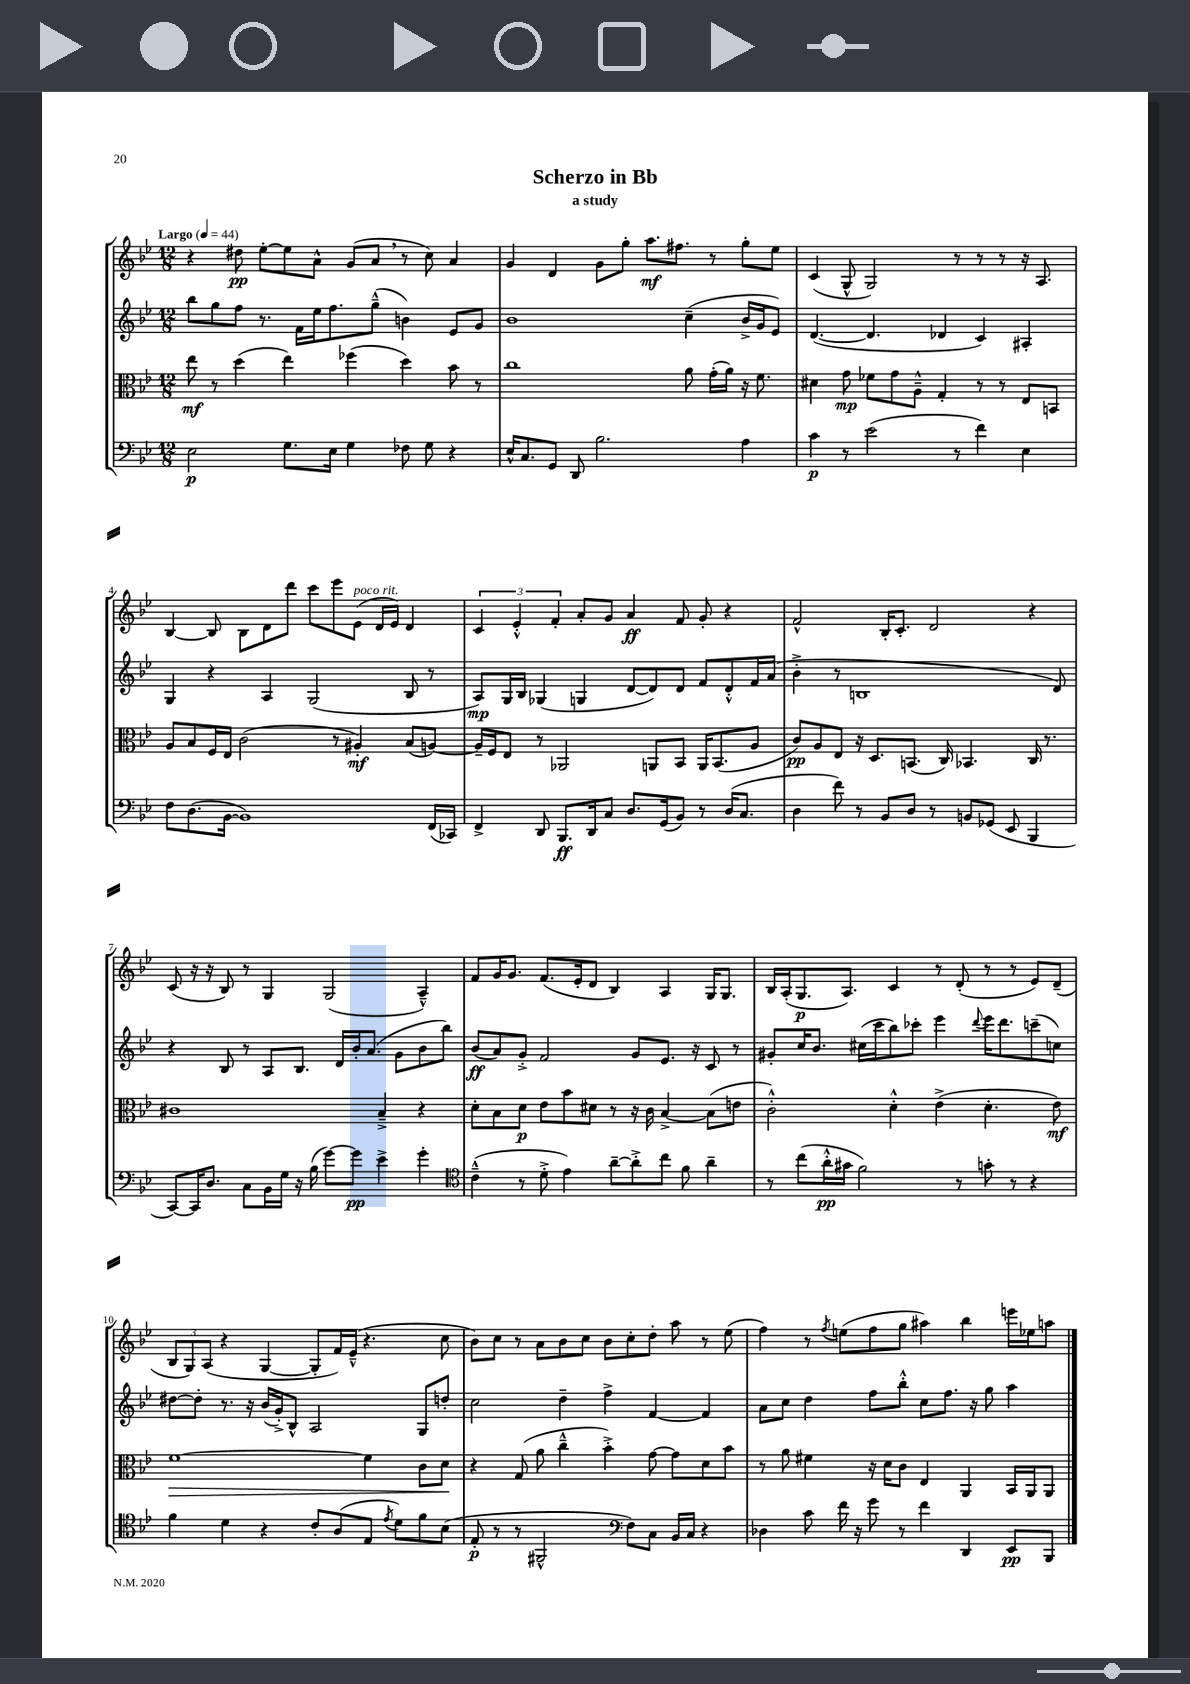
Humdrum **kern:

**kern	**dynam	**kern	**dynam	**kern	**dynam	**kern	**dynam
*part4	*part4	*part3	*part3	*part2	*part2	*part1	*part1
*staff4	*staff4	*staff3	*staff3	*staff2	*staff2	*staff1	*staff1
*clefF4	*	*clefC3	*	*clefG2	*	*clefG2	*
*k[b-e-]	*	*k[b-e-]	*	*k[b-e-]	*	*k[b-e-]	*
*M12/8	*	*M12/8	*	*M12/8	*	*M12/8	*
*MM44	*	*MM44	*	*MM44	*	*MM44	*
=1	=1	=1	=1	=1	=1	=1	=1
!	!	!	!	!	!	!LO:TX:a:B:t=Largo	!
2E-\	p	8ee-\	mf	8bb-\L	.	4r	.
.	.	8r	.	8gg\	.	.	.
.	.	(4dd\	.	8ff\J	.	8dd#X\	pp
.	.	.	.	8.r	.	[8ee-'\L	.
8.G\L	.	4ee-\)	.	.	.	8ee-\]	.
.	.	.	.	16f\LL	.	.	.
.	.	.	.	16ee-\J	.	8a^^\J	.
16E-\Jk	.	.	.	8.ff\	.	.	.
4G\	.	(4ff-X\	.	.	.	(8g/L	.
.	.	.	.	(8gg~^^\J	.	8a,/J	.
8F-X\	.	4dd\)	.	4bn\)	.	8r	.
8G\	.	.	.	.	.	8cc\)	.
4r	.	8b-\	.	8e-/L	.	4a/	.
.	.	8r	.	8g/J	.	.	.
=2	=2	=2	=2	=2	=2	=2	=2
16E-^^/KL	.	1cc	.	1b-	.	4g/	.
8.C/	.	.	.	.	.	.	.
8GG/J	.	.	.	.	.	4d/	.
8DD/	.	.	.	.	.	.	.
2.B-\	.	.	.	.	.	8g\L	.
.	.	.	.	.	.	8gg'\J	.
.	.	.	.	.	.	8.aa\L	mf
.	.	.	.	.	.	8.ff#X\J	.
.	.	8a\	.	(4cc~\	.	.	.
.	.	(16g'\LL	.	.	.	8r	.
.	.	16a\JJ)	.	.	.	.	.
4A\	.	16r	.	16b-^/LL	.	8gg'\L	.
.	.	8.f\	.	16g/J	.	.	.
.	.	.	.	8e-/J)	.	8ee-\J	.
=3	=3	=3	=3	=3	=3	=3	=3
4c\	p	4d#X\	.	([4.d/	.	(4c/	.
8r	.	8g\	mp	.	.	8G^^/	.
(2e-\	.	8f-X\L	.	4.d/]	.	2G/)	.
.	.	8g\	.	.	.	.	.
.	.	8A~^^\J	.	.	.	.	.
.	.	4G'/	.	4d-X/	.	.	.
8r	.	.	.	.	.	8r	.
4f\)	.	8r	.	4c/)	.	8r	.
.	.	8r	.	.	.	8r	.
4E-\	.	8E-/L	.	4A#X'/	.	16r	.
.	.	.	.	.	.	8.A/	.
.	.	8BBn/J	.	.	.	.	.
!!LO:LB:g=z
=4	=4	=4	=4	=4	=4	=4	=4
8F\L	.	8A/L	.	4G/	.	[4B-/	.
(8.D\	.	8B-/	.	.	.	.	.
.	.	16F/L	.	4r	.	8B-/]	.
[16BB-\Jk	.	16E-/JJ	.	.	.	.	.
1BB-])	.	(2c\	.	.	.	8B-\L	.
.	.	.	.	4A/	.	8d\	.
.	.	.	.	.	.	8ddd\J	.
.	.	.	.	(2G/	.	8ccc\L	.
.	.	8r	.	.	.	8eee-\	.
!	!	!	!	!	!	!LO:TX:a:i:t=poco rit.	!
.	.	4A#X'/)	mf	.	.	(8e-\J	.
.	.	.	.	.	.	16d/LL	.
.	.	.	.	.	.	16e-/JJ)	.
.	.	(8B-/L	.	8B-/	.	4d/	.
(16FF/LL	.	[8An/J)	.	8r	.	.	.
16CC-X/JJ)	.	.	.	.	.	.	.
=5	=5	=5	=5	=5	=5	=5	=5
4FF^/	.	16A~/LL]	.	8A/L)	mp	6c/	.
.	.	16F/J	.	.	.	.	.
.	.	8E-/J	.	16G/L	.	.	.
.	.	.	.	.	.	6e-'^^/	.
.	.	.	.	16B-/JJ	.	.	.
8DD/	.	8r	.	(4G-X/	.	.	.
.	.	.	.	.	.	6f'/	.
8.BBB-/L	ff	2AA-X/	.	.	.	.	.
.	.	.	.	4Gn/	.	8a'/L	.
16DD/k	.	.	.	.	.	.	.
8C/J	.	.	.	.	.	8g/J	.
8.D/L	.	.	.	[8d/L	.	4a/	ff
.	.	8AAn/L	.	8d/])	.	.	.
(16GG/k	.	.	.	.	.	.	.
8BB-/J)	.	8BB-/J	.	8d/J	.	8f/	.
8r	.	16AA/KL	.	8f/L	.	8g'/	.
.	.	(8.BB-/	.	.	.	.	.
(16D/KL	.	.	.	8d'^^/	.	4r	.
8.C/J	.	.	.	.	.	.	.
.	.	8A/J	.	16f/L	.	.	.
.	.	.	.	(16a/JJ	.	.	.
=6	=6	=6	=6	=6	=6	=6	=6
4D\	.	8c/L)	pp	4b-'^\	.	2f^^/	.
.	.	8A/	.	.	.	.	.
8f\)	.	8E-/J	.	8r	.	.	.
8r	.	16r	.	1Bn	.	.	.
.	.	8.D/L	.	.	.	.	.
8BB-/L	.	.	.	.	.	16B-'/KL	.
.	.	.	.	.	.	8.c'/J	.
8D/J	.	(8.BBn/J	.	.	.	.	.
8r	.	.	.	.	.	2d/	.
.	.	16C/)	.	.	.	.	.
8BBn/L	.	4.BB-X/	.	.	.	.	.
(8GG-X/J	.	.	.	.	.	.	.
8EE-/	.	.	.	.	.	.	.
4BBB-/	.	16C/	.	.	.	4r	.
.	.	8.r	.	.	.	.	.
.	.	.	.	8d/)	.	.	.
!!LO:LB:g=z
=7	=7	=7	=7	=7	=7	=7	=7
[8CC/L)	.	1c#X	.	4r	.	(8c/	.
16CC/K]	.	.	.	.	.	16r	.
8.D/J	.	.	.	.	.	16r	.
.	.	.	.	8B-/	.	8B-/)	.
8C\L	.	.	.	8r	.	8r	.
16BB-\L	.	.	.	8A/L	.	4G/	.
16G\JJ	.	.	.	.	.	.	.
16r	.	.	.	8.B-/J	.	.	.
(16B-\	.	.	.	.	.	.	.
[8g\L)	.	.	.	.	.	(2G/	.
.	.	.	.	16d/LL	.	.	.
8g\J]	pp	.	.	16b-'/J	.	.	.
.	.	.	.	(8.a/J	.	.	.
4e-^\	.	4B-~^/	.	.	.	.	.
.	.	.	.	8g\L	.	.	.
4g'\	.	4r	.	8b-\	.	4A~^^/)	.
.	.	.	.	8bb-\J)	.	.	.
=8	=8	=8	=8	=8	=8	=8	=8
*clefC4	*	*	*	*	*	*	*
(4c~^^\	.	8d'\L	.	(8b-/L	ff	8f/L	.
.	.	8B-\	.	8a/)	.	16g/K	.
.	.	.	.	.	.	8.g/J	.
8r	.	8d\J	p	8g'^/J	.	.	.
8d'^\	.	8e-\L	.	2f/	.	(8.f/L	.
4e-\)	.	8b-\	.	.	.	.	.
.	.	.	.	.	.	16e-'/k	.
.	.	8d#X\J	.	.	.	8d/J	.
[8a~\L	.	8r	.	.	.	4B-/)	.
8a'^\]	.	16r	.	8g/L	.	.	.
.	.	16c\	.	.	.	.	.
8cc\J	.	[4B-^/	.	8.e-/J	.	4A/	.
8f\	.	.	.	.	.	.	.
.	.	.	.	16r	.	.	.
4a~\	.	(8B-\L]	.	8c/	.	16G/KL	.
.	.	.	.	.	.	8.G/J	.
.	.	8en\J	.	8r	.	.	.
=9	=9	=9	=9	=9	=9	=9	=9
8r	.	2c'^^\)	.	8g#X'/L	.	16B-/LL	.
.	.	.	.	.	.	(16A'/J	.
(8cc\L	.	.	.	16cc/K	.	8.G/	p
.	.	.	.	8.b-/J	.	.	.
16a'^^\L	pp	.	.	.	.	.	.
16g#X\JJ	.	.	.	.	.	8.A/J)	.
2f\)	.	.	.	(16cc#X\LL	.	.	.
.	.	.	.	16ccc\J	.	.	.
.	.	4d'^^\	.	8bb-\)	.	4c/	.
.	.	.	.	8ccc-X'\J	.	.	.
.	.	(4e-^\	.	4eee-\	.	8r	.
8r	.	.	.	.	.	(8d'/	.
.	.	.	.	8qqddd/	.	.	.
8gn'\	.	4.d'\	.	16eee-\KL	.	8r	.
.	.	.	.	8.ddd\	.	.	.
8r	.	.	.	.	.	8r	.
4r	.	.	.	(8cccn~\	.	8e-/L)	.
.	.	8e-\)	mf	8ccn\J)	.	(8d~/J	.
!!LO:LB:g=z
=10	=10	=10	=10	=10	=10	=10	=10
!	!	!	!LO:HP:b	!	!	!	!
4f\	.	[1f	>	[8dd#X\L	.	12B-/L	.
.	.	.	.	.	.	12G/)	.
.	.	.	.	8dd#'\J]	.	.	.
.	.	.	.	.	.	(12A/J	.
4d\	.	.	.	8.r	.	4r	.
.	.	.	.	16r	.	.	.
4r	.	.	.	(16b-/LL	.	[4G/	.
.	.	.	.	16g'^/J)	.	.	.
.	.	.	.	8B-^^/J	.	.	.
8c'/L	.	.	.	2A/	.	8G'/L]	.
(8A/	.	.	.	.	.	16f/L)	.
.	.	.	.	.	.	(16e-~^^/JJ	.
8E-/J	.	4f\]	.	.	.	4.r	.
8qe-/	.	.	.	.	.	.	.
8d\L)	.	.	.	.	.	.	.
8f\	.	8c\L	.	8G/L	.	.	.
(8B-\J	.	8d\J	.	8ddn'/J	.	8cc\	.
.	.	.	]	.	.	.	.
=11	=11	=11	=11	=11	=11	=11	=11
8E-'/	p	4r	.	2cc\	.	8b-\L)	.
8r	.	.	.	.	.	8cc\J	.
8r	.	(8G/	.	.	.	8r	.
2FF#X^^/	.	8a\	.	.	.	8a\L	.
.	.	4cc~^^\	.	4dd~\	.	8b-\	.
.	.	.	.	.	.	8cc\J	.
.	.	4b-'^\)	.	4ff^\	.	8b-\L	.
*clefF4	*	*	*	*	*	*	*
8F\L)	.	.	.	.	.	8cc'\	.
8C\J	.	[8g\	.	[4f/	.	8dd'\J	.
16BB-/LL	.	8g\L]	.	.	.	8aa\	.
16C/JJ	.	.	.	.	.	.	.
4r	.	8d\	.	4f/]	.	8r	.
.	.	8b-\J	.	.	.	(8ee-\	.
=12	=12	=12	=12	=12	=12	=12	=12
4D-X\	.	8r	.	8a\L	.	4ff\)	.
.	.	8a\	.	8cc\J	.	.	.
8c\	.	4f#X\	.	4dd\	.	8r	.
.	.	.	.	.	.	8qff/	.
16f\	.	.	.	.	.	(8een\L	.
16r	.	.	.	.	.	.	.
8g\	.	16r	.	8ff\L	.	8ff\	.
.	.	16d\KL	.	.	.	.	.
8r	.	8c\J	.	8bb-'^^\J	.	8gg\J	.
4f\	.	4E-/	.	8cc\L	.	4aa#X\)	.
.	.	.	.	8.ff\J	.	.	.
4DD/	.	4AA/	.	.	.	4bb-\	.
.	.	.	.	16r	.	.	.
.	.	.	.	8gg\	.	.	.
8EE-/L	pp	16BB-/LL	.	4aa\	.	16eeen\LL	.
.	.	16AA/J	.	.	.	16ee-X\J	.
8BBB-/J	.	8AA/J	.	.	.	8aan\J	.
==	==	==	==	==	==	==	==
*-	*-	*-	*-	*-	*-	*-	*-
